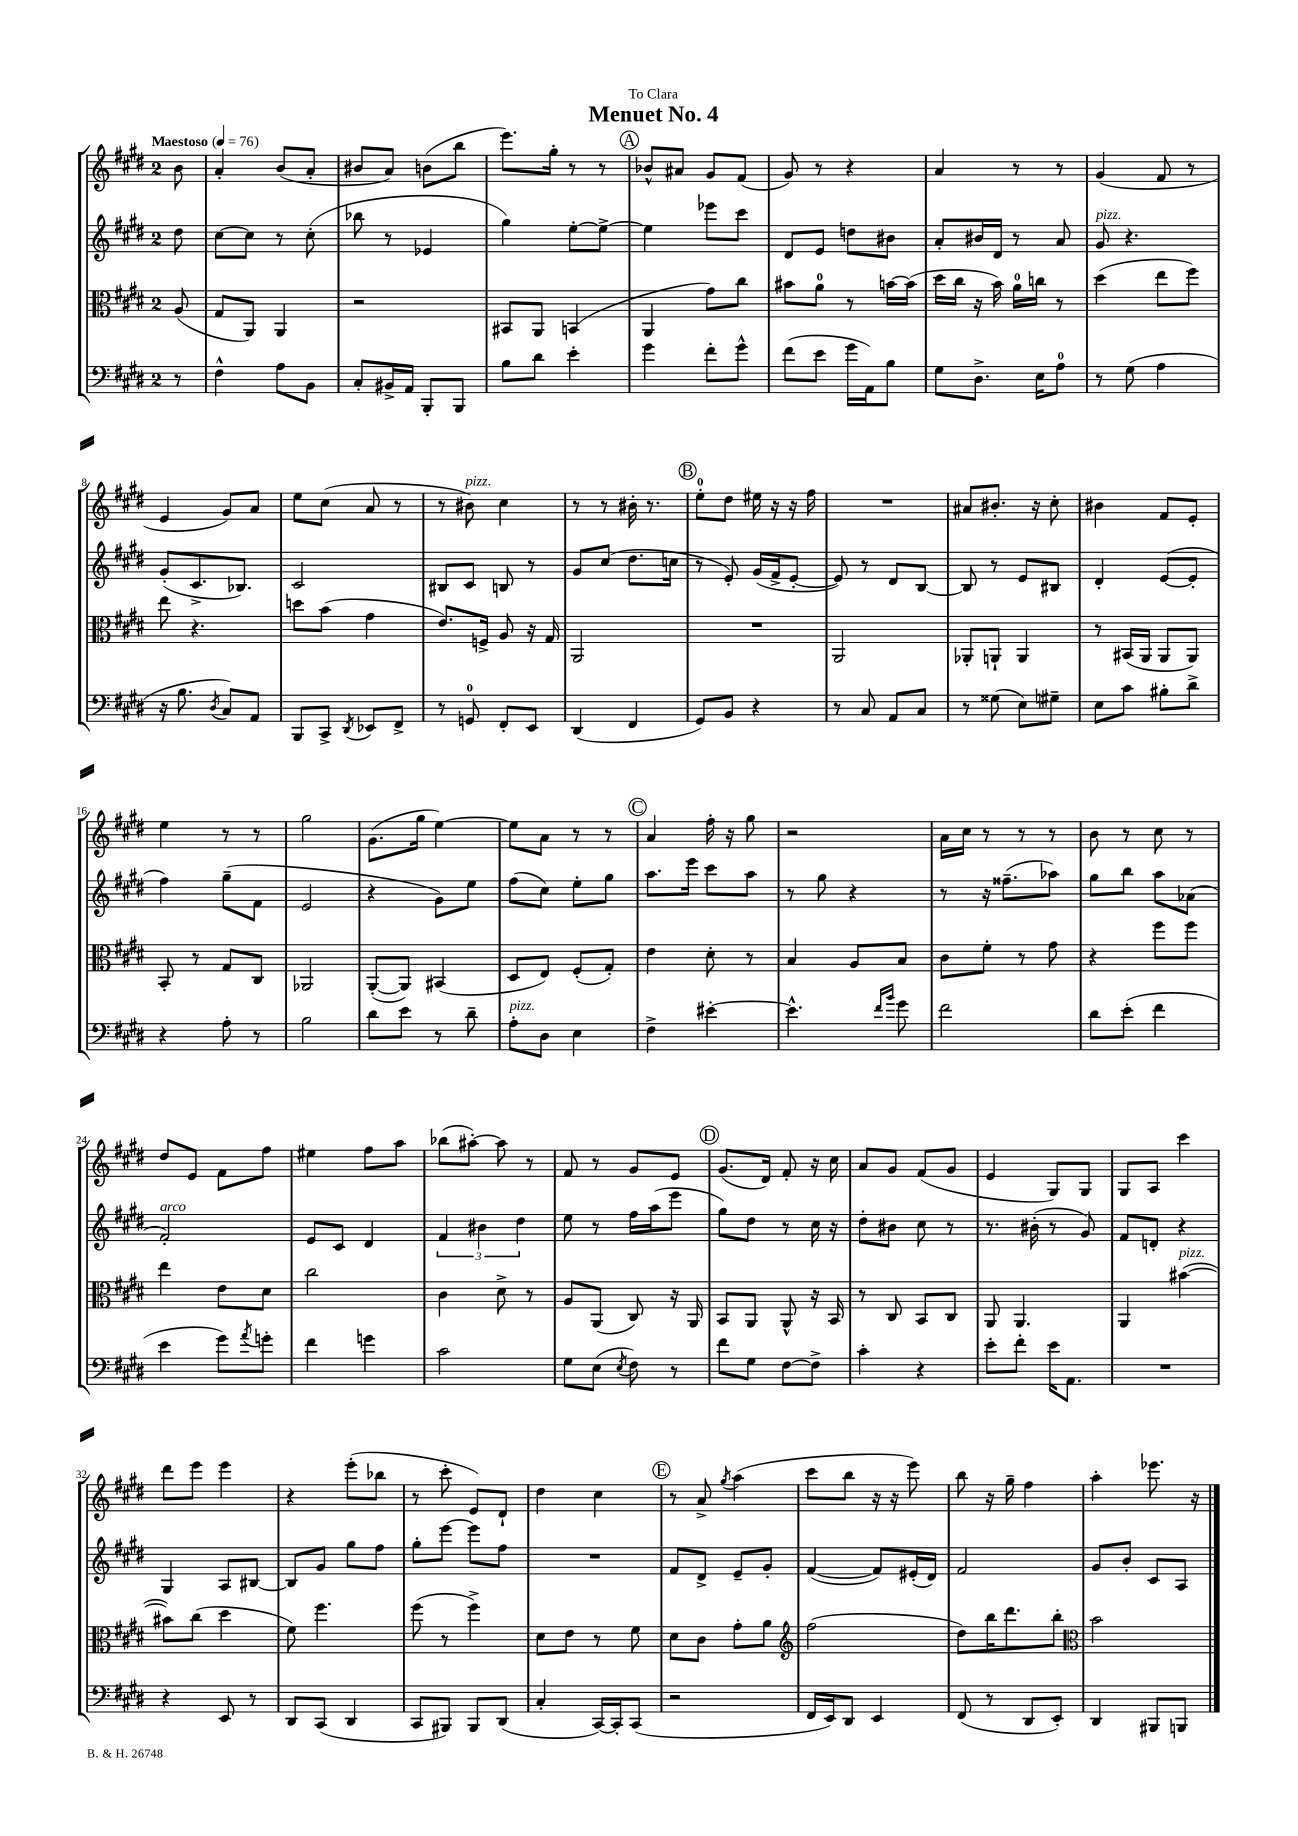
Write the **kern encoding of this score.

**kern	**kern	**kern	**kern
*part4	*part3	*part2	*part1
*staff4	*staff3	*staff2	*staff1
*clefF4	*clefC3	*clefG2	*clefG2
*k[f#c#g#d#]	*k[f#c#g#d#]	*k[f#c#g#d#]	*k[f#c#g#d#]
*M2/4	*M2/4	*M2/4	*M2/4
*MM76	*MM76	*MM76	*MM76
=	=	=	=
!	!	!	!LO:TX:a:B:t=Maestoso
8r	(8A/	8dd#\	8b\
=1	=1	=1	=1
4F#^^\	8G#/L	[8cc#\L	4a'/
.	8AA/J)	8cc#\J]	.
8A\L	4AA/	8r	(8b/L
8BB\J	.	(8cc#'\	8a'/J
=2	=2	=2	=2
8C#'/L	2r	8bb-X\	8b#X/L
16BB#X^/L	.	8r	8a/J)
16AA/JJ	.	.	.
8BBB'/L	.	4e-X/	(8bn\L
8BBB/J	.	.	8bb\J
=3	=3	=3	=3
8B\L	8BB#X/L	4gg#\)	8.eee\L)
8d#\J	8AA/J	.	.
.	.	.	16gg#'\Jk
4e'\	(4BBn/	[8ee'\L	8r
.	.	8ee^\J_	8r
!!LO:REH:place=s1:t=A
=4	=4	=4	=4
4g#\	4AA/	4ee\]	8b-X^^/L
.	.	.	8a#X/J
8f#'\L	8g#\L)	8eee-X\L	8g#/L
8g#^^\J	8cc#\J	8ccc#\J	(8f#/J
=5	=5	=5	=5
(8f#\L	8b#X\L	8d#/L	8g#/)
8e\J	8a\J	8e/J	8r
16g#\LL	8r	8ddn\L	4r
16AA\J)	.	.	.
8B\J	[16bn\LL	8b#X\J	.
.	(16b\JJ]	.	.
=6	=6	=6	=6
8G#\L	16dd#\LL	8a'/L	4a/
.	16cc#\JJ	.	.
8.D#^\J	16r	16b#X/L	.
.	16b\)	16d#/JJ	.
.	16a\LL	8r	8r
16E\KL	16ccn\JJ	.	.
8A\J	8r	8a/	8r
=7	=7	=7	=7
!	!	!LO:TX:a:i:t=pizz.	!
8r	(4dd#\	8g#/	(4g#/
(8G#\	.	4.r	.
4A\	8ee\L	.	8f#/
.	8ff#\J)	.	8r
!!LO:LB:g=z
=8	=8	=8	=8
16r	8ee\	(8g#'/L	4e/
8.B\	.	.	.
.	4.r	8.c#^/	.
8qD#/	.	.	.
8C#/L)	.	.	8g#/L)
.	.	8.B-X/J)	.
8AA/J	.	.	8a/J
=9	=9	=9	=9
8BBB/L	8ddn\L	2c#/	8ee\L
8CC#^/J	(8b\J	.	(8cc#\J
8qDD#/	.	.	.
8EE-X/L	4g#\	.	8a/
8FF#^/J	.	.	8r
=10	=10	=10	=10
8r	8.e/L)	8B#X/L	8r
!	!	!	!LO:TX:a:i:t=pizz.
8GGn/	.	8c#/J	8b#X\)
.	16Fn^/Jk	.	.
8FF#'/L	8A/	8Bn/	4cc#\
8EE/J	16r	8r	.
.	16G#/	.	.
=11	=11	=11	=11
(4DD#/	2AA/	8g#/L	8r
.	.	(8cc#/J	8r
4FF#/	.	8.dd#\L	16b#X'\
.	.	.	8.r
.	.	16ccn\Jk	.
!!LO:REH:place=s1:t=B
=12	=12	=12	=12
8GG#/L)	2r	8r	8ee'\L
8BB/J	.	8e'/)	8dd#\J
4r	.	(16g#/LL	16ee#X\
.	.	16f#^/J	16r
.	.	[8e'/J	16r
.	.	.	16ff#\
=13	=13	=13	=13
8r	2AA/	8e/])	2r
8C#/	.	8r	.
8AA/L	.	8d#/L	.
8C#/J	.	[8B/J	.
=14	=14	=14	=14
8r	8AA-X'/L	8B/]	8a#X/L
(8G##X\	8AAn`/J	8r	8.b#X'/J
8E\L)	4AA/	8e/L	.
.	.	.	16r
8G#X~\J	.	8B#X/J	8cc#'\
=15	=15	=15	=15
8E\L	8r	4d#'/	4b#X\
8c#\J	(16BB#X/LL	.	.
.	16AA/JJ	.	.
8B#X'\L	8AA/L	([8e/L	8f#/L
8d#^\J	8AA/J)	8e'/J]	8e'/J
!!LO:LB:g=z
=16	=16	=16	=16
4r	8BB'/	4ff#\)	4ee\
.	8r	.	.
8A'\	8G#/L	(8gg#~\L	8r
8r	8C#/J	8f#\J	8r
=17	=17	=17	=17
2B\	2AA-X/	2e/	2gg#\
=18	=18	=18	=18
8d#\L	([8AA'/L	4r	(8.g#\L
8e\J	8AA/J])	.	.
.	.	.	16gg#\Jk
8r	(4BB#X/	8g#\L)	[4ee\)
8d#~\	.	8ee\J	.
=19	=19	=19	=19
!LO:TX:a:i:t=pizz.	!	!	!
8A'\L	8D#/L	(8ff#\L	8ee\L]
8D#\J	8E/J)	8cc#\J)	8a\J
4E\	(8F#'/L	8ee'\L	8r
.	8G#'/J)	8gg#\J	8r
!!LO:REH:place=s1:t=C
=20	=20	=20	=20
4F#^\	4e\	8.aa\L	4a/
.	.	16eee\Jk	.
[4e#X'\	8d#'\	8ccc#\L	16ff#'\
.	.	.	16r
.	8r	8aa\J	8gg#\
=21	=21	=21	=21
4.e#^^\]	4B/	8r	2r
.	.	8gg#\	.
.	8A/L	4r	.
16qqf#/LL	.	.	.
16qqb/JJ	.	.	.
8g#\	8B/J	.	.
=22	=22	=22	=22
2f#\	8c#\L	8r	16a\LL
.	.	.	16cc#\JJ
.	8f#'\J	16r	8r
.	.	(8.ff##X~\L	.
.	8r	.	8r
.	8g#\	8aa-X\J)	8r
=23	=23	=23	=23
8d#\L	4r	8gg#\L	8b\
(8e'\J	.	8bb\J	8r
4f#\	8ff#\L	8aa\L	8cc#\
.	8ff#\J	(8a-X\J	8r
!!LO:LB:g=z
=24	=24	=24	=24
!	!	!LO:TX:a:i:t=arco	!
4e\	4ee\	2f#'/)	8dd#/L
.	.	.	8e/J
8g#\L)	8e\L	.	8f#\L
8qa/	.	.	.
8gn'\J	8d#\J	.	8ff#\J
=25	=25	=25	=25
4f#\	2cc#\	8e/L	4ee#X\
.	.	8c#/J	.
4gn\	.	4d#/	8ff#\L
.	.	.	8aa\J
=26	=26	=26	=26
2c#\	4c#\	6f#/	(8bb-X\L
.	.	.	[8aa#X'\J)
.	.	6b#X\	.
.	8d#^\	.	8aa#\]
.	.	6dd#\	.
.	8r	.	8r
=27	=27	=27	=27
8G#\L	8A/L	8ee\	8f#/
(8E\J	(8AA/J	8r	8r
8qE/	.	.	.
8F#\)	8C#/)	16ff#\LL	8g#/L
.	.	(16aa\J	.
8r	16r	8eee\J	8e/J
.	16AA/	.	.
!!LO:REH:place=s1:t=D
=28	=28	=28	=28
8f#\L	8BB/L	8gg#\L)	(8.g#/L
8G#\J	8AA/J	8dd#\J	.
.	.	.	16d#/Jk)
[8F#\L	8AA^^/	8r	8f#'/
8F#^\J]	16r	16cc#\	16r
.	16BB/	16r	16cc#\
=29	=29	=29	=29
4c#'\	8r	8dd#'\L	8a/L
.	8C#/	8b#X\J	8g#/J
4r	8BB/L	8cc#\	(8f#/L
.	8C#/J	8r	8g#/J
=30	=30	=30	=30
8e'\L	8AA/	8.r	4e/
8f#'\J	4.AA/	.	.
.	.	(16b#X'\	.
16e\KL	.	8r	8G#/L)
8.AA\J	.	.	.
.	.	8g#/)	8G#/J
=31	=31	=31	=31
2r	4AA/	8f#/L	8G#/L
.	.	8dn'/J	8A/J
!	!LO:TX:a:i:t=pizz.	!	!
.	([4b#X\	4r	4ccc#\
!!LO:LB:g=z
=32	=32	=32	=32
4r	8b#X\L])	4G#/	8ddd#\L
.	(8cc#\J	.	8eee\J
8EE/	4dd#\	8A/L	4eee\
8r	.	[8B#X/J	.
=33	=33	=33	=33
8DD#/L	8f#\)	8B#/L]	4r
(8CC#/J	4.ff#\	8g#/J	.
4DD#/	.	8gg#\L	(8eee'\L
.	.	8ff#\J	8bb-X\J
=34	=34	=34	=34
8CC#/L	(8ff#\	8gg#'\L	8r
8BBB#X/J)	8r	[8eee\J	8ccc#'\
8BBB#/L	4ff#^\)	8eee\L]	8e/L)
(8DD#/J	.	8ff#\J	8d#`/J
=35	=35	=35	=35
4C#'/	8d#\L	2r	4dd#\
.	8e\J	.	.
[16CC#/LL)	8r	.	4cc#\
16CC#'/J]	.	.	.
(8CC#/J	8f#\	.	.
!!LO:REH:place=s1:t=E
=36	=36	=36	=36
2r	8d#\L	8f#/L	8r
.	8c#\J	8d#^/J	8a^/
.	.	.	8qgg#/
.	8g#'\L	8e~/L	(4aa\
.	8a\J	8g#'/J	.
=37	=37	=37	=37
*	*clefG2	*	*
16FF#/LL	(2ff#\	([4f#/	8ccc#\L
16EE/J)	.	.	.
8DD#/J	.	.	8bb\J
4EE/	.	8f#/L])	16r
.	.	.	16r
.	.	(16e#X'/L	8eee\)
.	.	16d#/JJ)	.
=38	=38	=38	=38
(8FF#/	8dd#\L)	2f#/	8bb\
8r	16bb\K	.	16r
.	8.ddd#\	.	16gg#~\
8DD#/L	.	.	4ff#\
8EE'/J)	8bb'\J	.	.
=39	=39	=39	=39
*	*clefC3	*	*
4DD#/	2b\	8g#/L	4aa'\
.	.	8b'/J	.
8BBB#X/L	.	8c#/L	8.eee-X\
8BBBn/J	.	8A/J	.
.	.	.	16r
==	==	==	==
*-	*-	*-	*-
